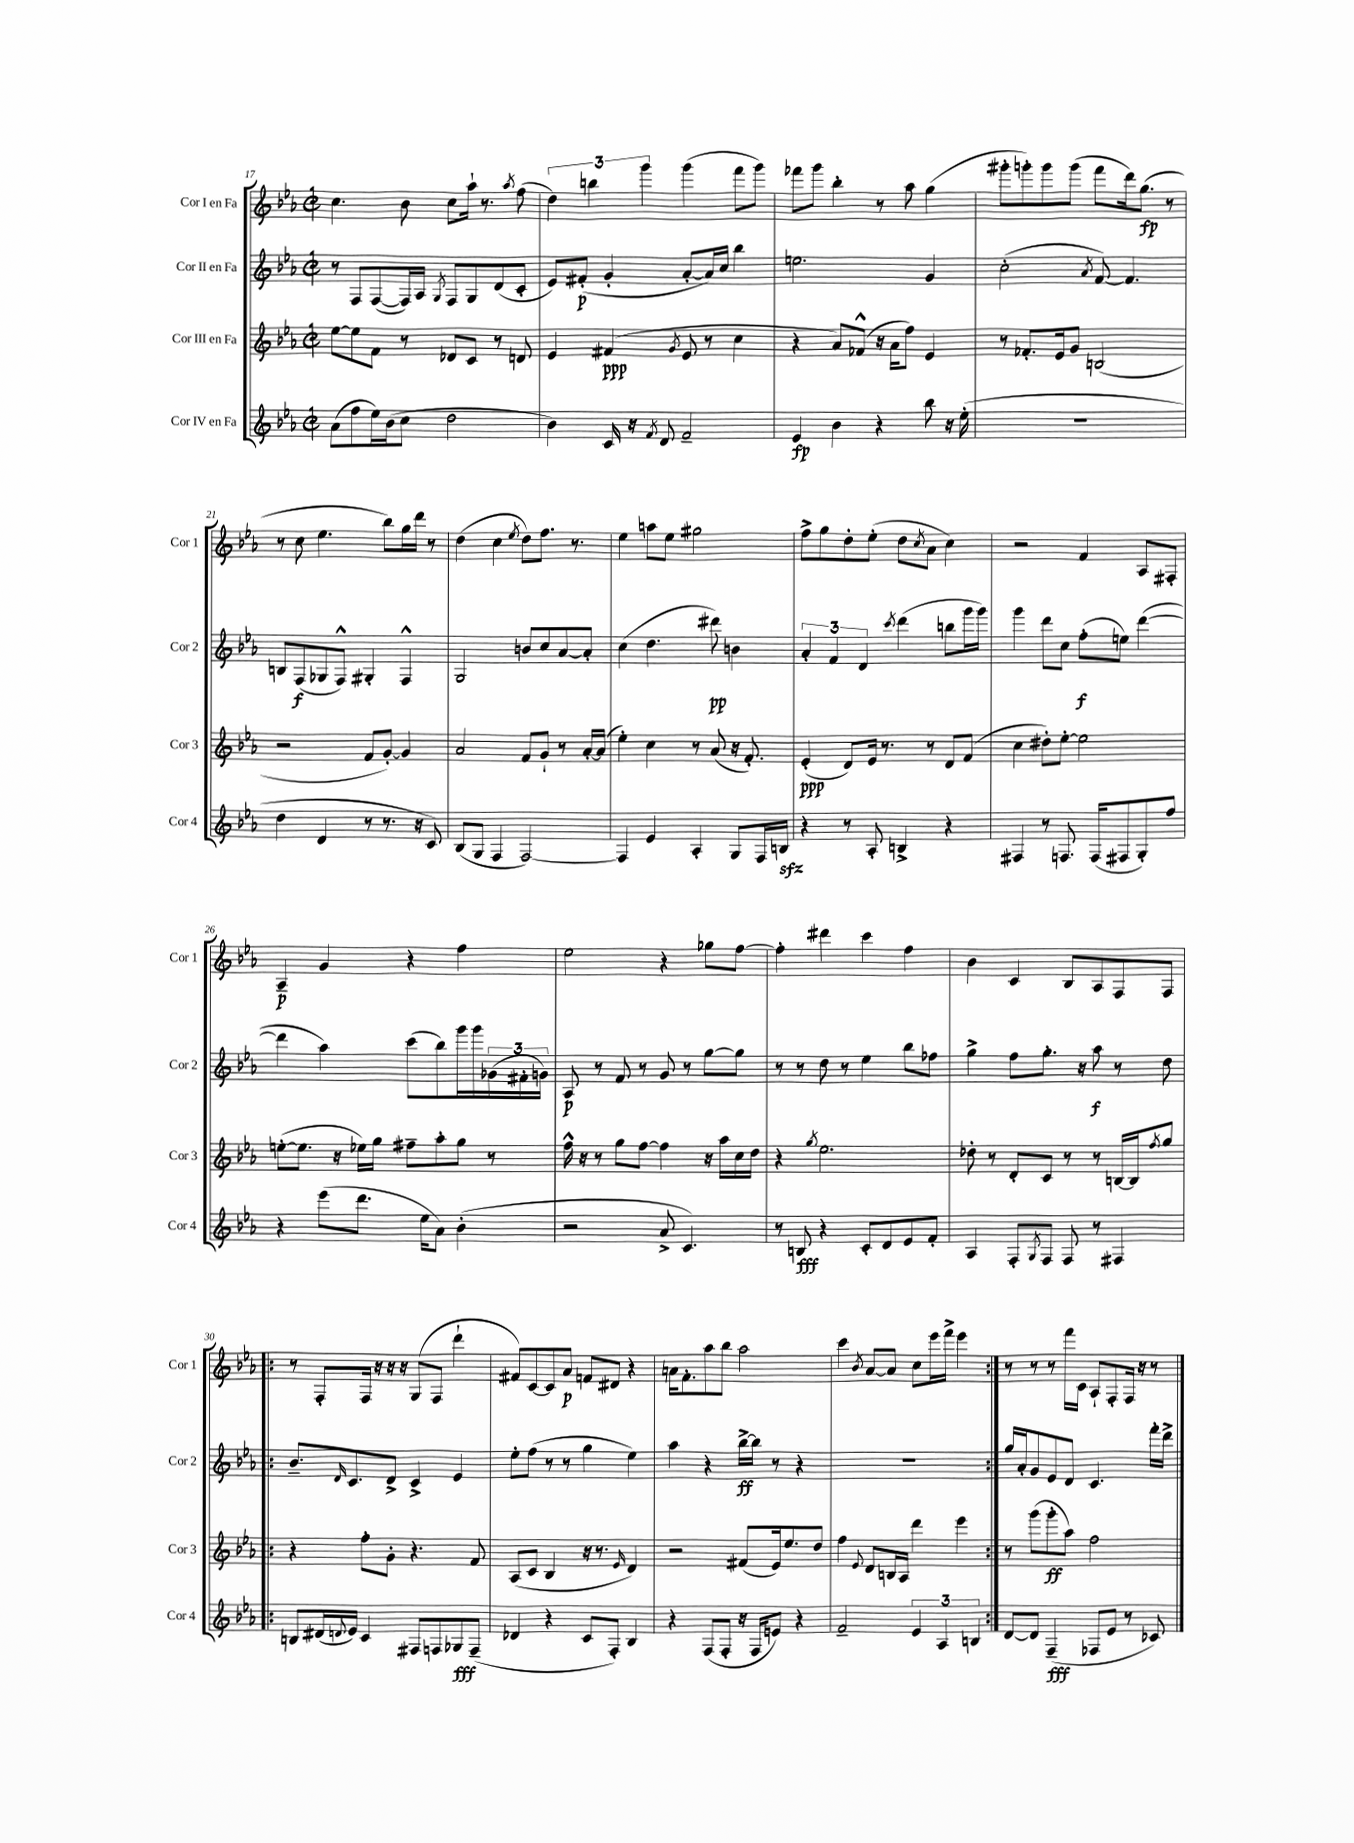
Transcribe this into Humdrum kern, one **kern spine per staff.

**kern	**dynam	**kern	**dynam	**kern	**dynam	**kern	**dynam
*part4	*part4	*part3	*part3	*part2	*part2	*part1	*part1
*staff4	*staff4	*staff3	*staff3	*staff2	*staff2	*staff1	*staff1
*I"Cor IV en Fa	*	*I"Cor III en Fa	*	*I"Cor II en Fa	*	*I"Cor I en Fa	*
*I'Cor 4	*	*I'Cor 3	*	*I'Cor 2	*	*I'Cor 1	*
*clefG2	*	*clefG2	*	*clefG2	*	*clefG2	*
*k[b-e-a-]	*	*k[b-e-a-]	*	*k[b-e-a-]	*	*k[b-e-a-]	*
*M2/2	*	*M2/2	*	*M2/2	*	*M2/2	*
*met(c|)	*	*met(c|)	*	*met(c|)	*	*met(c|)	*
=17	=17	=17	=17	=17	=17	=17	=17
(8a-\L	.	[8ee-\L	.	8r	.	4.cc\	.
8ff\	.	8ee-\]	.	8F/L	.	.	.
16ee-\L)	.	8f\J	.	([8F/	.	.	.
(16b-\J	.	.	.	.	.	.	.
8cc\J	.	8r	.	16F/L])	.	8b-\	.
.	.	.	.	16A-/JJ	.	.	.
.	.	.	.	8qG/	.	.	.
2dd\	.	8d-X/L	.	8F/L	.	8cc\L	.
.	.	8c/J	.	8G/	.	16aa-`\Jk	.
.	.	.	.	.	.	8.r	.
.	.	8r	.	(8d/	.	.	.
.	.	.	.	.	.	8qaa-/	.
.	.	8dn/	.	8c'/J	.	(8ff\	.
=18	=18	=18	=18	=18	=18	=18	=18
4b-\)	.	4e-/	.	8e-/L)	.	6dd\)	.
.	.	.	.	(8f#X'/J	p	.	.
.	.	.	.	.	.	6bbn\	.
16c/	.	(4f#X/	ppp	4g'/	.	.	.
16r	.	.	.	.	.	.	.
.	.	.	.	.	.	6ggg\	.
8qf/	.	.	.	.	.	.	.
8d/	.	.	.	.	.	.	.
.	.	8qg/	.	.	.	.	.
2f~/	.	8e-/	.	[8a-'/L	.	(4ggg\	.
.	.	8r	.	16a-/L])	.	.	.
.	.	.	.	16cc/JJ	.	.	.
.	.	4cc\	.	4bb-\	.	8fff\L	.
.	.	.	.	.	.	8ggg\J)	.
=19	=19	=19	=19	=19	=19	=19	=19
4e-/	fp	4r	.	2.een\	.	8fff-X\L	.
.	.	.	.	.	.	8ggg\J	.
4b-\	.	8a-/L)	.	.	.	4bb-'\	.
.	.	(8f-X^^/J	.	.	.	.	.
4r	.	16r	.	.	.	8r	.
.	.	16a-\KL	.	.	.	.	.
.	.	8ff\J)	.	.	.	8aa-\	.
8bb-\	.	4e-/	.	4g/	.	(4gg\	.
16r	.	.	.	.	.	.	.
(16ee-'\	.	.	.	.	.	.	.
=20	=20	=20	=20	=20	=20	=20	=20
1r	.	8r	.	(2cc'\	.	8ggg#X'\L	.
.	.	8.f-X'/L	.	.	.	8gggn'\)	.
.	.	.	.	.	.	8ggg\	.
.	.	16e-/k	.	.	.	.	.
.	.	8g/J	.	.	.	(8ggg\J	.
.	.	.	.	8qa-/	.	.	.
.	.	(2Bn/	.	[8f/)	.	8fff\L	.
.	.	.	.	4.f/]	.	16ddd\k)	.
.	.	.	.	.	.	(8.gg\J	fp
.	.	.	.	.	.	8r	.
!!LO:LB:g=z
=21	=21	=21	=21	=21	=21	=21	=21
4dd\	.	2r	.	8Bn/L	.	8r	.
.	.	.	.	(8F/	f	8cc\	.
4d/	.	.	.	8G-X/	.	4.ee-\	.
.	.	.	.	8F^^/J)	.	.	.
8r	.	8f/L	.	4G#X'/	.	.	.
8.r	.	[8g'/J)	.	.	.	8bb-\L)	.
.	.	4g/]	.	4F^^/	.	16gg\L	.
16r	.	.	.	.	.	16ddd\JJ	.
8c/)	.	.	.	.	.	8r	.
=22	=22	=22	=22	=22	=22	=22	=22
(8B-/L	.	2a-/	.	2G/	.	(4dd\	.
8G/J	.	.	.	.	.	.	.
4F/	.	.	.	.	.	4cc\	.
.	.	.	.	.	.	8qee-/	.
[2F/)	.	8f/L	.	8bn/L	.	8dd\L)	.
.	.	8g`/J	.	8cc/	.	8.ff\J	.
.	.	8r	.	[8a-/	.	.	.
.	.	.	.	.	.	8.r	.
.	.	[16a-'/LL	.	8a-'/J]	.	.	.
.	.	(16a-/JJ]	.	.	.	.	.
=23	=23	=23	=23	=23	=23	=23	=23
4F/]	.	4ee-'\)	.	(4cc\	.	4ee-\	.
4e-/	.	4cc\	.	4.dd\	.	8aan\L	.
.	.	.	.	.	.	8ee-\J	.
4A-'/	.	8r	.	.	.	2gg#X\	.
.	.	(8a-/	.	8ddd#X\)	pp	.	.
8G/L	.	16r	.	4bn\	.	.	.
.	.	8.f'/)	.	.	.	.	.
16F/L	.	.	.	.	.	.	.
16Bnzz/JJ	.	.	.	.	.	.	.
=24	=24	=24	=24	=24	=24	=24	=24
4r	.	(4e-'/	ppp	6a-'/	.	8ff^\L	.
.	.	.	.	.	.	8gg\	.
.	.	.	.	6f/	.	.	.
8r	.	8d/L)	.	.	.	8dd'\	.
.	.	.	.	6d/	.	.	.
8A-'/	.	16e-/Jk	.	.	.	(8ee-'\J	.
.	.	8.r	.	.	.	.	.
.	.	.	.	8qccc/	.	.	.
4Bn^/	.	.	.	(4ddd\	.	8dd\L	.
.	.	.	.	.	.	8qcc/	.
.	.	8r	.	.	.	8a-\J	.
4r	.	8d/L	.	8bbn\L	.	4cc\)	.
.	.	(8f/J	.	16ggg\L	.	.	.
.	.	.	.	16ggg\JJ)	.	.	.
=25	=25	=25	=25	=25	=25	=25	=25
4F#X/	.	4cc\	.	4ggg\	.	2r	.
8r	.	8dd#X'\L)	.	8ddd\L	.	.	.
8.Fn/	.	[8ee-'\J	.	8cc\J	.	.	.
.	.	2ee-\]	.	(8ff'\L	f	4f/	.
(16F/KL	.	.	.	.	.	.	.
8F#X/	.	.	.	8een\J)	.	.	.
8G'/)	.	.	.	([4ddd\	.	8A-/L	.
8ff/J	.	.	.	.	.	8F#X'/J	.
!!LO:LB:g=z
=26	=26	=26	=26	=26	=26	=26	=26
4r	.	([8een'\L	.	4ddd\]	.	4A-~/	p
.	.	8.ee\J]	.	.	.	.	.
(8eee-\L	.	.	.	4aa-\)	.	4g/	.
.	.	16r	.	.	.	.	.
8.ddd\J	.	16ee-X\LL)	.	.	.	.	.
.	.	16gg\JJ	.	.	.	.	.
.	.	8ff#X~\L	.	(8ccc\L	.	4r	.
16ee-\KL	.	.	.	.	.	.	.
8a-\J)	.	8aa-'\	.	8bb-\)	.	.	.
(4b-'\	.	8gg\J	.	16ggg\L	.	4ff\	.
.	.	.	.	16ggg\	.	.	.
.	.	8r	.	(24g-X\	.	.	.
.	.	.	.	24f#X'\	.	.	.
.	.	.	.	24gn\JJ)	.	.	.
=27	=27	=27	=27	=27	=27	=27	=27
2r	.	16ff^^\	.	8A-/	p	2ee-\	.
.	.	16r	.	.	.	.	.
.	.	8r	.	8r	.	.	.
.	.	8gg\L	.	8f/	.	.	.
.	.	[8ff\J	.	8r	.	.	.
8a-^/	.	4ff\]	.	8g/	.	4r	.
4.c/)	.	.	.	8r	.	.	.
.	.	16r	.	[8gg\L	.	8gg-X\L	.
.	.	16aa-\LL	.	.	.	.	.
.	.	16cc\	.	8gg\J]	.	[8ff\J	.
.	.	16dd\JJ	.	.	.	.	.
=28	=28	=28	=28	=28	=28	=28	=28
8r	.	4r	.	8r	.	4ff'\]	.
8Bn/	fff	.	.	8r	.	.	.
.	.	8qgg/	.	.	.	.	.
4r	.	2.ee-\	.	8dd\	.	4ddd#X\	.
.	.	.	.	8r	.	.	.
8c'/L	.	.	.	4ee-\	.	4ccc\	.
8d/	.	.	.	.	.	.	.
8e-/	.	.	.	8bb-\L	.	4ff\	.
8f'/J	.	.	.	8ff-X\J	.	.	.
=29	=29	=29	=29	=29	=29	=29	=29
4A-/	.	8dd-X'\	.	4gg^\	.	4b-\	.
.	.	8r	.	.	.	.	.
8F'/L	.	8d'/L	.	8ff\L	.	4c/	.
8qG/	.	.	.	.	.	.	.
8F/J	.	8c/J	.	8.gg'\J	.	.	.
8F/	.	8r	.	.	.	8B-/L	.
.	.	.	.	16r	.	.	.
8r	.	8r	.	8aa-\	f	8A-/	.
4F#X/	.	[16Bn/LL	.	8r	.	8F/	.
.	.	16B/J]	.	.	.	.	.
.	.	8qff/	.	.	.	.	.
.	.	8gg/J	.	8dd\	.	8F/J	.
!!LO:LB:g=z
=30!|:	=30!|:	=30!|:	=30!|:	=30!|:	=30!|:	=30!|:	=30!|:
8Bn/L	.	4r	.	8.b-~/L	.	8r	.
(16d#X/L	.	.	.	.	.	8F'/L	.
8qqdn/	.	.	.	16qqd/	.	.	.
16e-/JJ)	.	.	.	8.c/	.	.	.
4c/	.	8ff'\L	.	.	.	16F/Jk	.
.	.	.	.	.	.	16r	.
.	.	8g'\J	.	8d^/J	.	16r	.
.	.	.	.	.	.	16r	.
8F#X/L	.	4.r	.	4c^/	.	(8G/L	.
8Fn/	.	.	.	.	.	8F/J	.
8G-X/	fff	.	.	4e-/	.	4ddd`\	.
(8F~/J	.	8f/	.	.	.	.	.
=31	=31	=31	=31	=31	=31	=31	=31
4d-X/	.	(8A-/L	.	8ee-'\L	.	8f#X/L)	.
.	.	8c/J	.	(8ff\J	.	[8c/	.
4r	.	4B-/	.	8r	.	8c/]	.
.	.	.	.	8r	.	8a-/J	p
8c/L	.	16r	.	4gg\	.	8fn/L	.
.	.	8.r	.	.	.	.	.
8F'/J)	.	.	.	.	.	8d#X/J	.
.	.	16qqe-/	.	.	.	.	.
4B-/	.	4d/)	.	4ee-\)	.	4r	.
=32	=32	=32	=32	=32	=32	=32	=32
4r	.	2r	.	4aa-\	.	16an\KL	.
.	.	.	.	.	.	8.f'\	.
(8F/L	.	.	.	4r	.	8aa-\	.
8F'/J	.	.	.	.	.	8bb-\J	.
16r	.	(8f#X/L	.	[16bb-^\LL	ff	2aa-\	.
16F/KL	.	.	.	16bb-\JJ]	.	.	.
8en/J)	.	16e-/k)	.	8r	.	.	.
.	.	8.ee-/	.	.	.	.	.
4r	.	.	.	4r	.	.	.
.	.	8dd/J	.	.	.	.	.
=33	=33	=33	=33	=33	=33	=33	=33
2f~/	.	4ff\	.	1r	.	4ccc\	.
.	.	8qqe-/	.	.	.	8qb-/	.
.	.	8d/L	.	.	.	[8a-/L	.
.	.	16Bn/L	.	.	.	8a-/J]	.
.	.	16A-/JJ	.	.	.	.	.
6e-/	.	4ddd\	.	.	.	8cc\L	.
.	.	.	.	.	.	16eee-\L	.
6A-/	.	.	.	.	.	.	.
.	.	.	.	.	.	16fff^\JJ	.
.	.	4eee-\	.	.	.	4eee-\	.
6Bn/	.	.	.	.	.	.	.
=34:|!	=34:|!	=34:|!	=34:|!	=34:|!	=34:|!	=34:|!	=34:|!
[8d/L	.	8r	.	16gg/LL	.	8r	.
.	.	.	.	16a-'/J	.	.	.
8d/J]	.	(8ggg\L	.	8g/	.	8r	.
(4F~/	fff	8ggg'\	ff	8e-/	.	8r	.
.	.	8aa-\J)	.	8d/J	.	16fff\LL	.
.	.	.	.	.	.	16c\JJ	.
8F-X/L	.	2ff\	.	4.c/	.	8A-`/L	.
8e-/J	.	.	.	.	.	8F'/	.
8r	.	.	.	.	.	16F/Jk	.
.	.	.	.	.	.	16r	.
8c-X/)	.	.	.	16fff'\LL	.	8r	.
.	.	.	.	16ddd^\JJ	.	.	.
==	==	==	==	==	==	==	==
*-	*-	*-	*-	*-	*-	*-	*-
